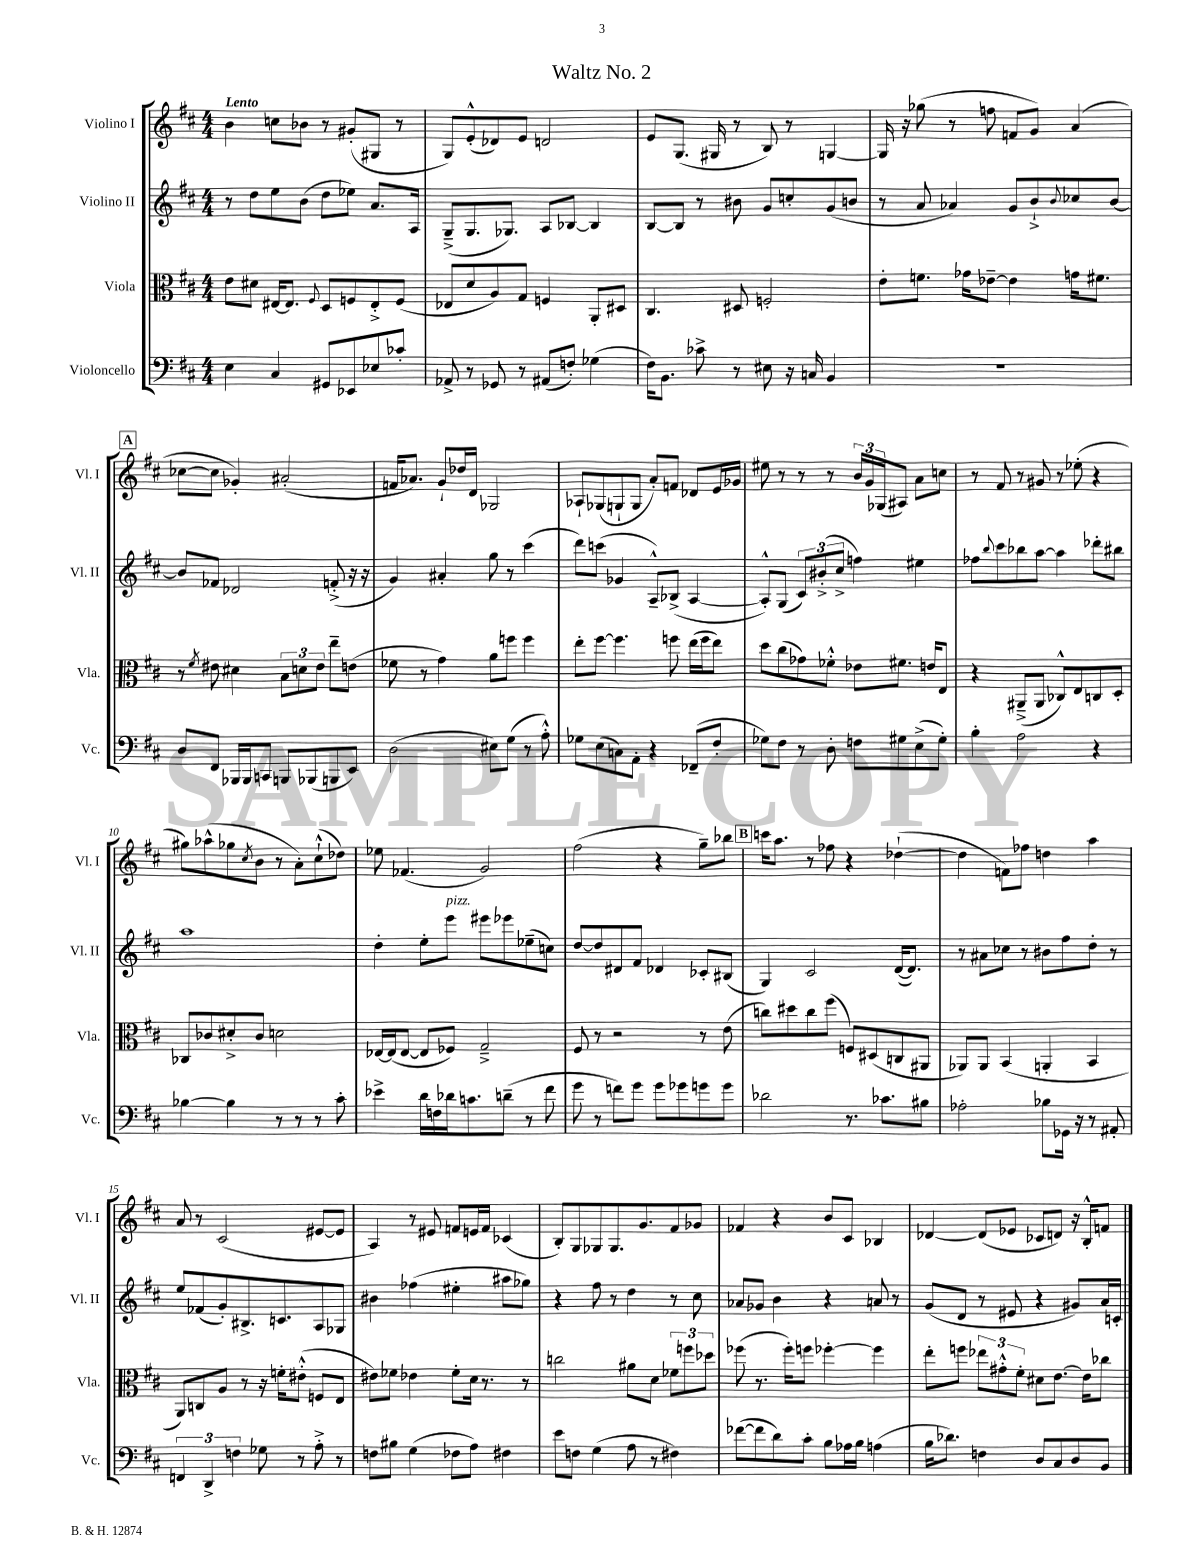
\header { title = "Waltz No. 2" }
<<
\new StaffGroup <<
\new Staff = "s0" \with { instrumentName = "Violino I" shortInstrumentName = "Vl. I" } {
    \clef treble \key d \major \numericTimeSignature \time 4/4 \tempo "Lento"
    b'4 c''8 bes'8 r8 gis'8-.( gis8 r8 |
    g8) e'8-.-^( des'8) e'8 d'2 |
    e'8 g8.( gis16 r8 b8) r8 g4~ |
    g16 r16 ges''8( r8 f''8 f'8 g'8) a'4( |
    \mark \markup { \box "A" } ces''8~ ces''8 ges'4-.) ais'2-.( |
    f'16 aes'8.) g'8-! des''16 d'16 ges2 |
    aes8-! ges8( g8-! g8 a'8-.) f'8 des'8 e'16 ges'16 |
    eis''8 r8 r8 r8 \tuplet 3/2 { b'16 g'16 ges16( } ais8) a'8 c''8 |
    r8 fis'8 r8 gis'8 r8 ees''8-.( r4 |
    gis''8) aes''8-^( ges''8 \acciaccatura { cis''8 } b'8 r8 a'8-.) cis''8-!-^( des''8) |
    ees''8 fes'4.( g'2) |
    fis''2( r4 g''8--) bes''8 |
    \mark \markup { \box "B" } c'''16 a''8. r8 fes''8 r4 des''4~-!( |
    des''4 f'8) fes''8 d''4 a''4 |
    a'8 r8 cis'2( eis'8~ eis'8 |
    a4) r8 eis'8 f'8 e'16 f'16 ces'4( |
    b8-.) g8 ges8 ges8. g'8. fis'8 ges'8 |
    fes'4 r4 b'8 cis'8 bes4 |
    des'4~ des'8( ees'8 ces'8 d'8) r16 b16-.-^ f'8 \bar "|." |
}
\new Staff = "s1" \with { instrumentName = "Violino II" shortInstrumentName = "Vl. II" } {
    \clef treble \key d \major \numericTimeSignature \time 4/4
    r8 d''8 e''8 b'8( d''8 ees''8) a'8. a16 |
    g8--->( g8. ges8.) a8 bes8~ bes4 |
    b8~ b8 r8 bis'8 g'8 c''8-. g'8( b'8 |
    r8 a'8 aes'4) g'8 b'8-!-> \appoggiatura { b'8 } ces''8 b'8~ |
    \mark \markup { \box "A" } b'8 fes'8 des'2 f'8-.->( r16 r16 |
    g'4) ais'4-. g''8 r8 cis'''4( |
    d'''8) c'''8( ges'4 a8---^) bes8->( a4~ |
    a8-.-^) g8( \tuplet 3/2 { cis'8) bis'8-.->( cis''8-> } f''4) eis''4 |
    fes''8 \appoggiatura { b''8 } cis'''8 bes''8 a''8~ a''4 des'''8-. bis''8 |
    a''1 |
    d''4-. e''8-. e'''8^\markup { \italic "pizz." } eis'''8 ees'''8 ees''8--( c''8) |
    d''8~ d''8 dis'8 fis'8 des'4 ces'8-. bis8( |
    \mark \markup { \box "B" } g4) cis'2 d'16~( d'8.) |
    r8 ais'8 ces''8 r8 bis'8 fis''8 d''8-. r8 |
    e''8 fes'8( g'8-.) bis8.-> c'8. a8 ges8 |
    bis'4 fes''4( eis''4-. ais''8 ges''8) |
    r4 fis''8 r8 d''4 r8 cis''8 |
    aes'8 ges'8 b'4 r4 a'8 r8 |
    g'8( d'8 r8 eis'8 r4 gis'8) a'16 c'16-. \bar "|." |
}
\new Staff = "s2" \with { instrumentName = "Viola" shortInstrumentName = "Vla." } {
    \clef alto \key d \major \numericTimeSignature \time 4/4
    e'8 dis'8 eis16~ eis8. \appoggiatura { fis8 } d8 f8 eis8-.-> f8( |
    ees8 d'8 a8) g8 f4 a,8-. dis8 |
    cis4. dis8 f2-. |
    e'8-. f'8. ges'16 ees'8~-- ees'4 g'16 fis'8. |
    \mark \markup { \box "A" } r8 \acciaccatura { fis'8 } eis'8 dis'4 \tuplet 3/2 { b8 d'8 eis'8 } e''8-- e'8( |
    fes'8 r8 g'4) a'8 f''8 f''4 |
    e''8-. fis''8~ fis''4. f''8 e''16( f''16 e''8) |
    d''8 cis''8( ges'8) fes'8-.-^ ees'8 fis'8. e'16 e8 |
    r4 ais,8--->( ais,8 ces8-^) e8 c8 d8-. |
    ces8 ces'8 dis'8-.-> ces'8 d'2 |
    ees16~ ees16( ees8~ ees8 fes8) g2---> |
    fis8 r8 r2 r8 e'8( |
    \mark \markup { \box "B" } c''8) dis''8 c''8 fis''8( f8) dis8( c8 ais,8 |
    aes,8) aes,8 b,4( a,4-. b,4 |
    a,8) c8 a8 r8 r16 f'16-. eis'8-.-^( f8 e8 |
    eis'8) fes'8 ees'4 fes'8-. d'16 r8. r8 |
    c''2 ais'8 d'8 \tuplet 3/2 { fes'8 f''8 des''8 } |
    fes''8( r8. fes''16-.) f''8 fes''4~-. fes''4 |
    e''8-. f''8 \tuplet 3/2 { ees''8 gis'8-.-^ fis'8-. } dis'8 e'8.~ e'16 ces''8 \bar "|." |
}
\new Staff = "s3" \with { instrumentName = "Violoncello" shortInstrumentName = "Vc." } {
    \clef bass \key d \major \numericTimeSignature \time 4/4
    e4 cis4 gis,8 ees,8 ees8 ces'8-. |
    aes,8-> r8 ges,8 r8 ais,8( f8-.) ges4( |
    fis16) b,8. ces'8-> r8 eis8 r16 c16 b,4 |
    R1 |
    \mark \markup { \box "A" } d8 fis,8 bes,,16 bes,,16 c,8 b,,8 bes,,8( b,,8 e,8) |
    d2( eis8) g8( r8 a8-.-^) |
    ges8 e8( c8) a,8-. r4 fes,8--( fis8-. |
    ges8) fis8 r8 d8-. f8 gis8 e8->( gis8-.) |
    b4-. a2 r4 |
    bes4~ bes4 r8 r8 r8 cis'8-. |
    ees'4-> d'16 f16 des'16 c'8. d'8--( r8 fis'8 |
    g'8 r8 f'8) g'8 g'8 ges'8 g'8 g'8 |
    \mark \markup { \box "B" } des'2 r8. ces'8. bis8 |
    aes2-. bes8 ges,16 r16 r8 ais,8-. |
    \tuplet 3/2 { f,4 d,4-> f4 } ges8 r8 a8-.-> r8 |
    f8 bis8 g4( fes8 a8) fis4 |
    e'8 f8 g4( a8 r8 fis4) |
    fes'8~( fes'8 d'8) cis'8-. b8 aes16 b16 a4( |
    b16 des'8.) f4 d8 cis8 d8 b,8 \bar "|." |
}
>>
>>
